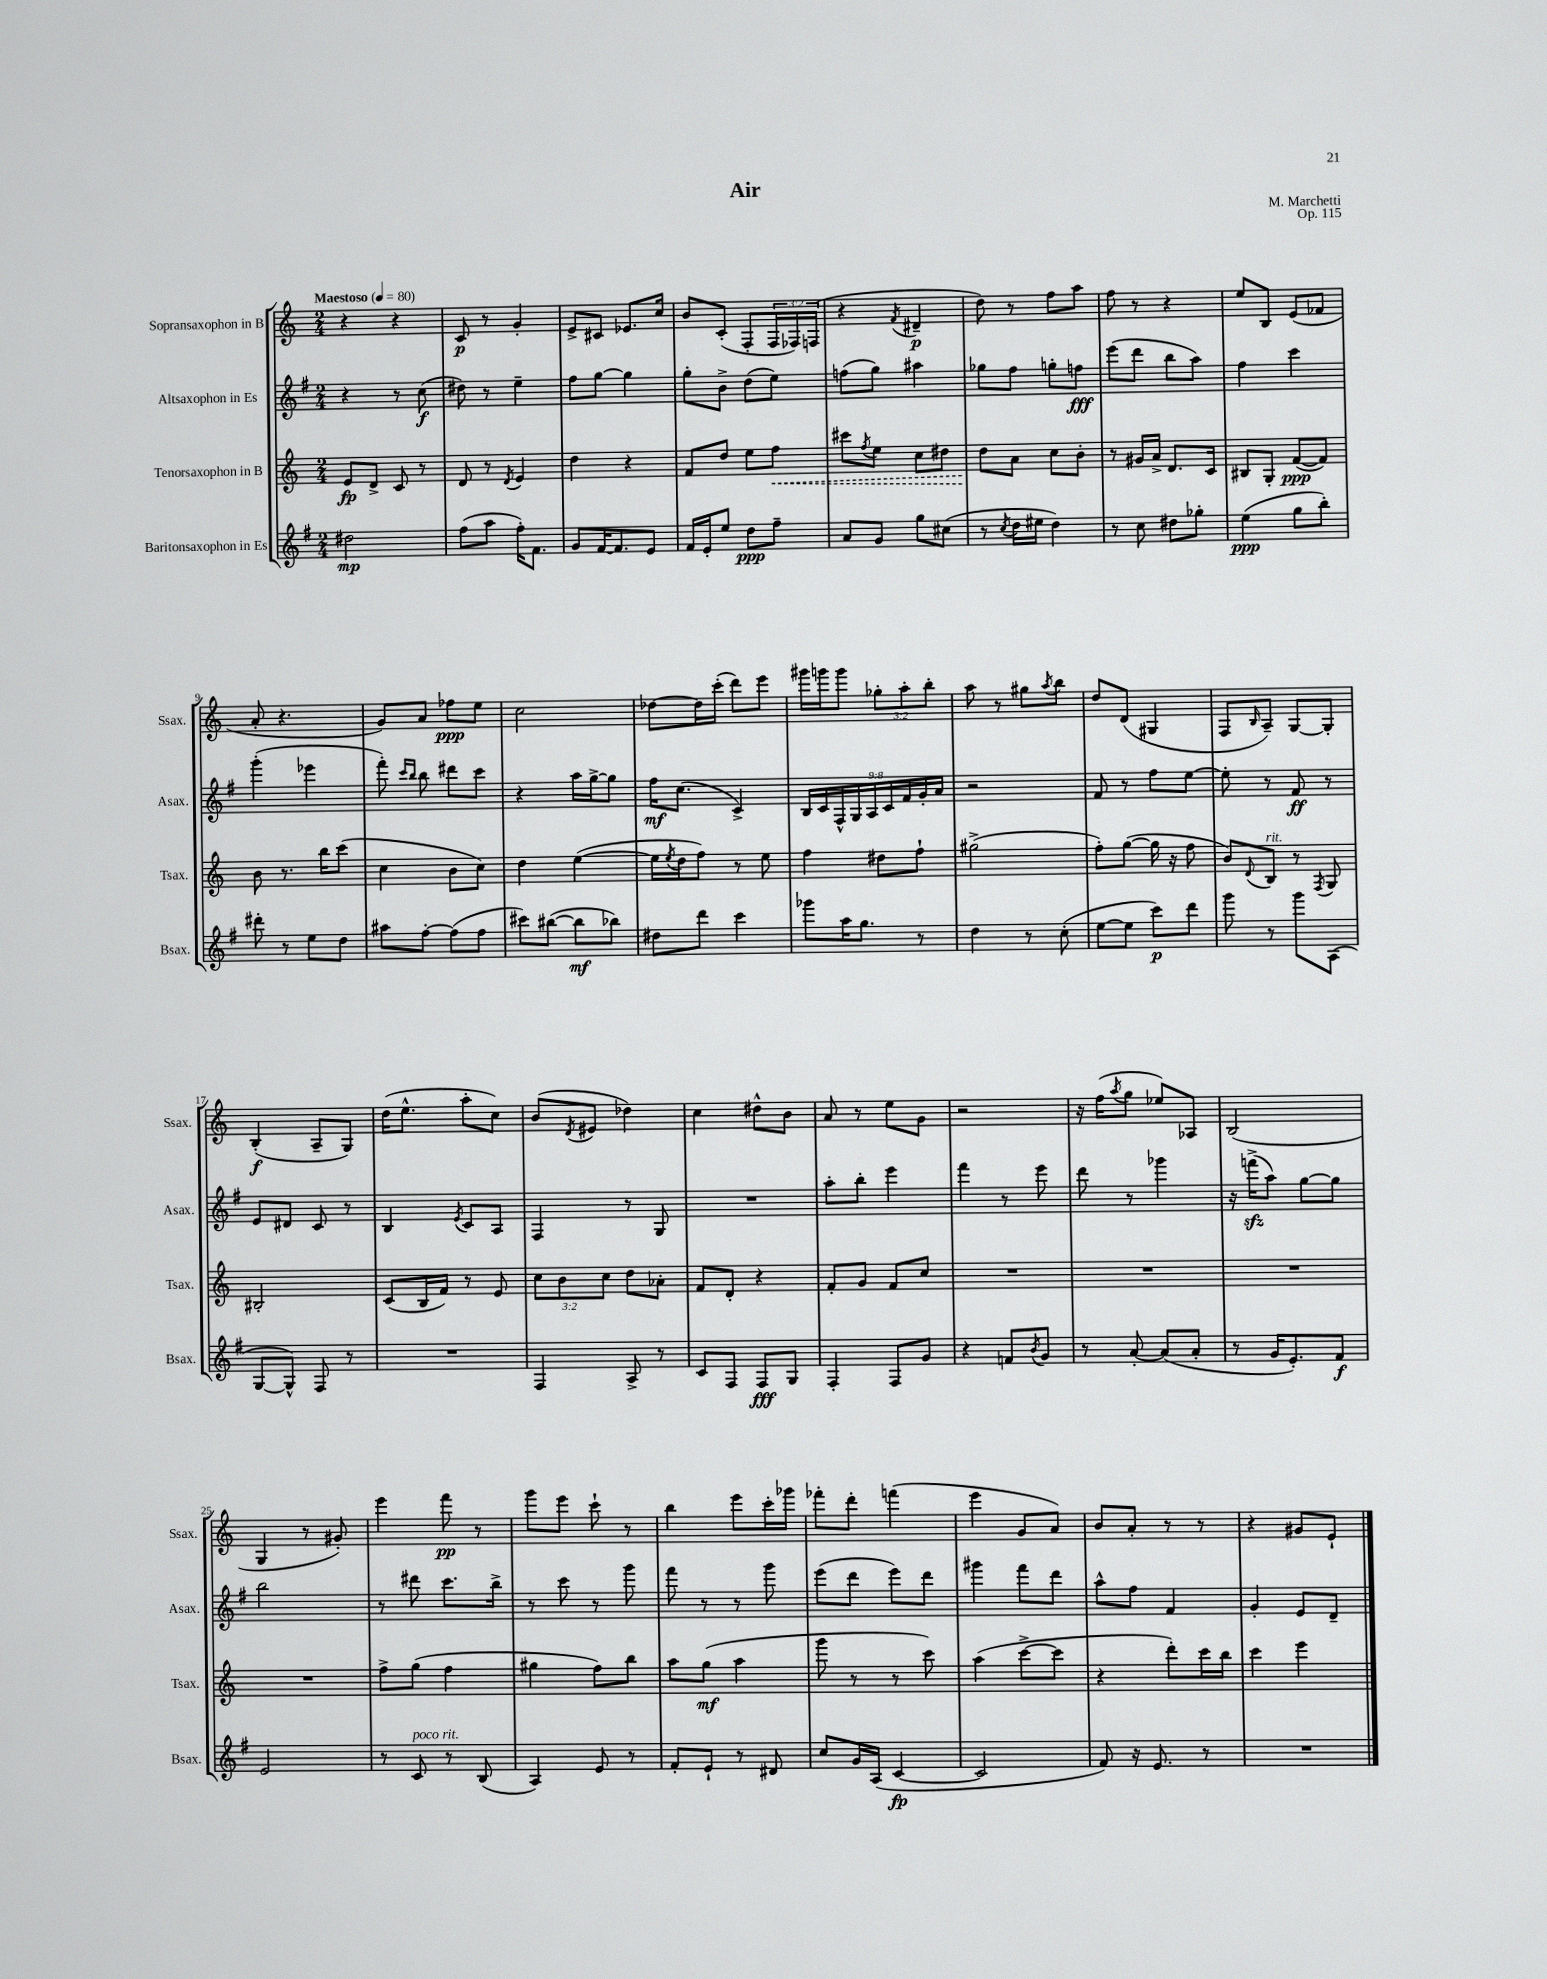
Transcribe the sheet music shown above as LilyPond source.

\header { title = "Air" composer = "M. Marchetti" opus = "Op. 115" }
<<
\new StaffGroup <<
\new Staff = "s0" \with { instrumentName = "Sopransaxophon in B" shortInstrumentName = "Ssax." } {
    \clef treble \key c \major \numericTimeSignature \time 2/4 \override Staff.TupletNumber.text = #tuplet-number::calc-fraction-text \tempo "Maestoso" 4 = 80
    r4 r4 |
    c'8\p r8 g'4-. |
    e'8-> cis'8 ees'8. c''16 |
    b'8 c'8-.( f8-. \tuplet 3/2 { f16 fes16) f16( } |
    r4 \acciaccatura { f'8 } dis'4--\p |
    d''8) r8 f''8 a''8 |
    f''8 r8 r4 |
    e''8 b8 e'8( fes'8 |
    a'8-. r4. |
    g'8) a'8 fes''8\ppp e''8 |
    c''2 |
    des''8~ des''16 c'''16-.( d'''8) e'''8 |
    gis'''16 g'''16 g'''8 \tuplet 3/2 { ges''8-. a''8-. b''8-. } |
    a''8 r8 gis''8 \acciaccatura { a''8 } b''8 |
    d''8 d'8( gis4 |
    f8 \grace { b16 } a8--) g8~ g8-. |
    b4-.\f( a8-- g8) |
    d''16( e''8.-^ a''8-. c''8) |
    b'8( \acciaccatura { d'8 } eis'8 des''4) |
    c''4 dis''8-^ b'8 |
    a'8 r8 e''8 g'8 |
    r2 |
    r16 f''16( \acciaccatura { a''8 } g''8 ees''8) aes8 |
    b2( |
    g4 r8 gis'8-.) |
    e'''4 f'''8\pp r8 |
    g'''8 e'''8 c'''8-! r8 |
    b''4 e'''8 c'''16-. ges'''16 |
    fes'''8-. d'''8-. f'''4( |
    e'''4 g'8 a'8) |
    b'8 a'8-. r8 r8 |
    r4 gis'8 e'8-! \bar "|." |
}
\new Staff = "s1" \with { instrumentName = "Altsaxophon in Es" shortInstrumentName = "Asax." } {
    \clef treble \key g \major \numericTimeSignature \time 2/4 \override Staff.TupletNumber.text = #tuplet-number::calc-fraction-text
    r4 r8 c''8\f( |
    dis''8) r8 e''4-- |
    fis''8 g''8~ g''4 |
    g''8-. b'8-> d''8( e''8) |
    f''8( g''8) ais''4 |
    ges''8 fis''8 g''8-. f''8\fff |
    e'''8( d'''8 b''8 a''8) |
    fis''4 c'''4 |
    g'''4-.( ees'''4 |
    fis'''8-.) \grace { c'''16 b''16 } b''8 dis'''8 c'''8 |
    r4 a''16 g''16~-> g''8 |
    fis''16\mf c''8.( c'4->) |
    \tuplet 9/8 { b16 c'16 fis16-^ g16 a16 c'16 fis'16 g'16-. a'16 } |
    r2 |
    fis'8 r8 fis''8 e''8~ |
    e''8-. r8 fis'8\ff r8 |
    e'8 dis'8 c'8 r8 |
    b4 \acciaccatura { e'8 } c'8 a8 |
    fis4 r8 g8 |
    R2 |
    a''8-. b''8-. e'''4 |
    fis'''4 r8 e'''8 |
    d'''8 r8 ges'''4 |
    r16 f'''16->\sfz( a''8) g''8~ g''8 |
    b''2 |
    r8 dis'''8 c'''8. b''16-> |
    r8 c'''8 r8 g'''8 |
    fis'''8 r8 r8 g'''8 |
    e'''8( d'''8 e'''8) d'''8 |
    gis'''4 fis'''8 d'''8 |
    a''8-^ fis''8 fis'4 |
    g'4-. e'8 d'8-- \bar "|." |
}
\new Staff = "s2" \with { instrumentName = "Tenorsaxophon in B" shortInstrumentName = "Tsax." } {
    \clef treble \key c \major \numericTimeSignature \time 2/4 \override Staff.TupletNumber.text = #tuplet-number::calc-fraction-text
    e'8\fp d'8-> c'8 r8 |
    d'8 r8 \acciaccatura { d'8 } e'4 |
    d''4 r4 |
    f'8 d''8 e''8 \once \override Hairpin.style = #'dashed-line f''8\< |
    cis'''8 \acciaccatura { f''8 } e''8 c''8 dis''8 |
    d''8\! a'8 c''8 b'8-. |
    r8 gis'16 a'16-> d'8. c'16 |
    bis8 g8-. f'8~\ppp( f'8) |
    b'8 r8. b''16 c'''8( |
    c''4 b'8 c''8) |
    d''4 e''4~( |
    e''16 \acciaccatura { e''8 } d''16 f''8) r8 e''8 |
    f''4 dis''8 f''8-! |
    gis''2->( |
    f''8-.) g''8~( g''16 r16 f''8 |
    b'8) \appoggiatura { d'8 } b8^\markup { \italic "rit." } r8 \acciaccatura { f8 } g8 |
    bis2-. |
    c'8( b16 f'16) r8 e'8 |
    \tuplet 3/2 { c''8 b'8 c''8 } d''8 aes'8-. |
    f'8 d'8-. r4 |
    f'8-. g'8 f'8 c''8 |
    R2 |
    R2 |
    R2 |
    R2 |
    f''8-> g''8( f''4 |
    gis''4 f''8) b''8 |
    a''8 g''8\mf( a''4 |
    g'''8 r8 r8 c'''8) |
    a''4( c'''8~-> c'''8 |
    r4 d'''8-.) c'''16 b''16 |
    c'''4 e'''4 \bar "|." |
}
\new Staff = "s3" \with { instrumentName = "Baritonsaxophon in Es" shortInstrumentName = "Bsax." } {
    \clef treble \key g \major \numericTimeSignature \time 2/4
    dis''2\mp |
    fis''8( a''8 fis''16-.) fis'8. |
    g'8 fis'16~ fis'8. e'8 |
    fis'16 e'16-. e''8 d''8\ppp fis''8-- |
    a'8 g'8 g''8 cis''8( |
    r8 \acciaccatura { c''8 } d''16 eis''16 d''4) |
    r8 c''8 dis''8 ges''8-. |
    e''4\ppp( g''8 b''8-.) |
    dis'''8-. r8 e''8 d''8 |
    ais''8 fis''8~-. fis''8( fis''8 |
    cis'''8) bis''8~( bis''8\mf bes''8) |
    dis''8 d'''8 c'''4 |
    ges'''8 a''16 g''8. r8 |
    d''4 r8 c''8-.( |
    e''8~ e''8 c'''8\p) d'''8 |
    g'''8 r8 g'''8 a8( |
    g8~ g8-^) fis8 r8 |
    R2 |
    fis4 a8-> r8 |
    c'8 fis8 fis8\fff g8 |
    fis4-. fis8 g'8 |
    r4 f'8 \acciaccatura { b'8 } g'8 |
    r8 a'8~-. a'8( a'8-. |
    r8 g'16 e'8.-.) fis'8\f |
    e'2 |
    r8 c'8^\markup { \italic "poco rit." } r8 b8( |
    a4) e'8 r8 |
    fis'8-. e'8-! r8 dis'8 |
    c''8 g'16 a16( c'4~\fp |
    c'2 |
    fis'8) r16 e'8. r8 |
    R2 \bar "|." |
}
>>
>>
